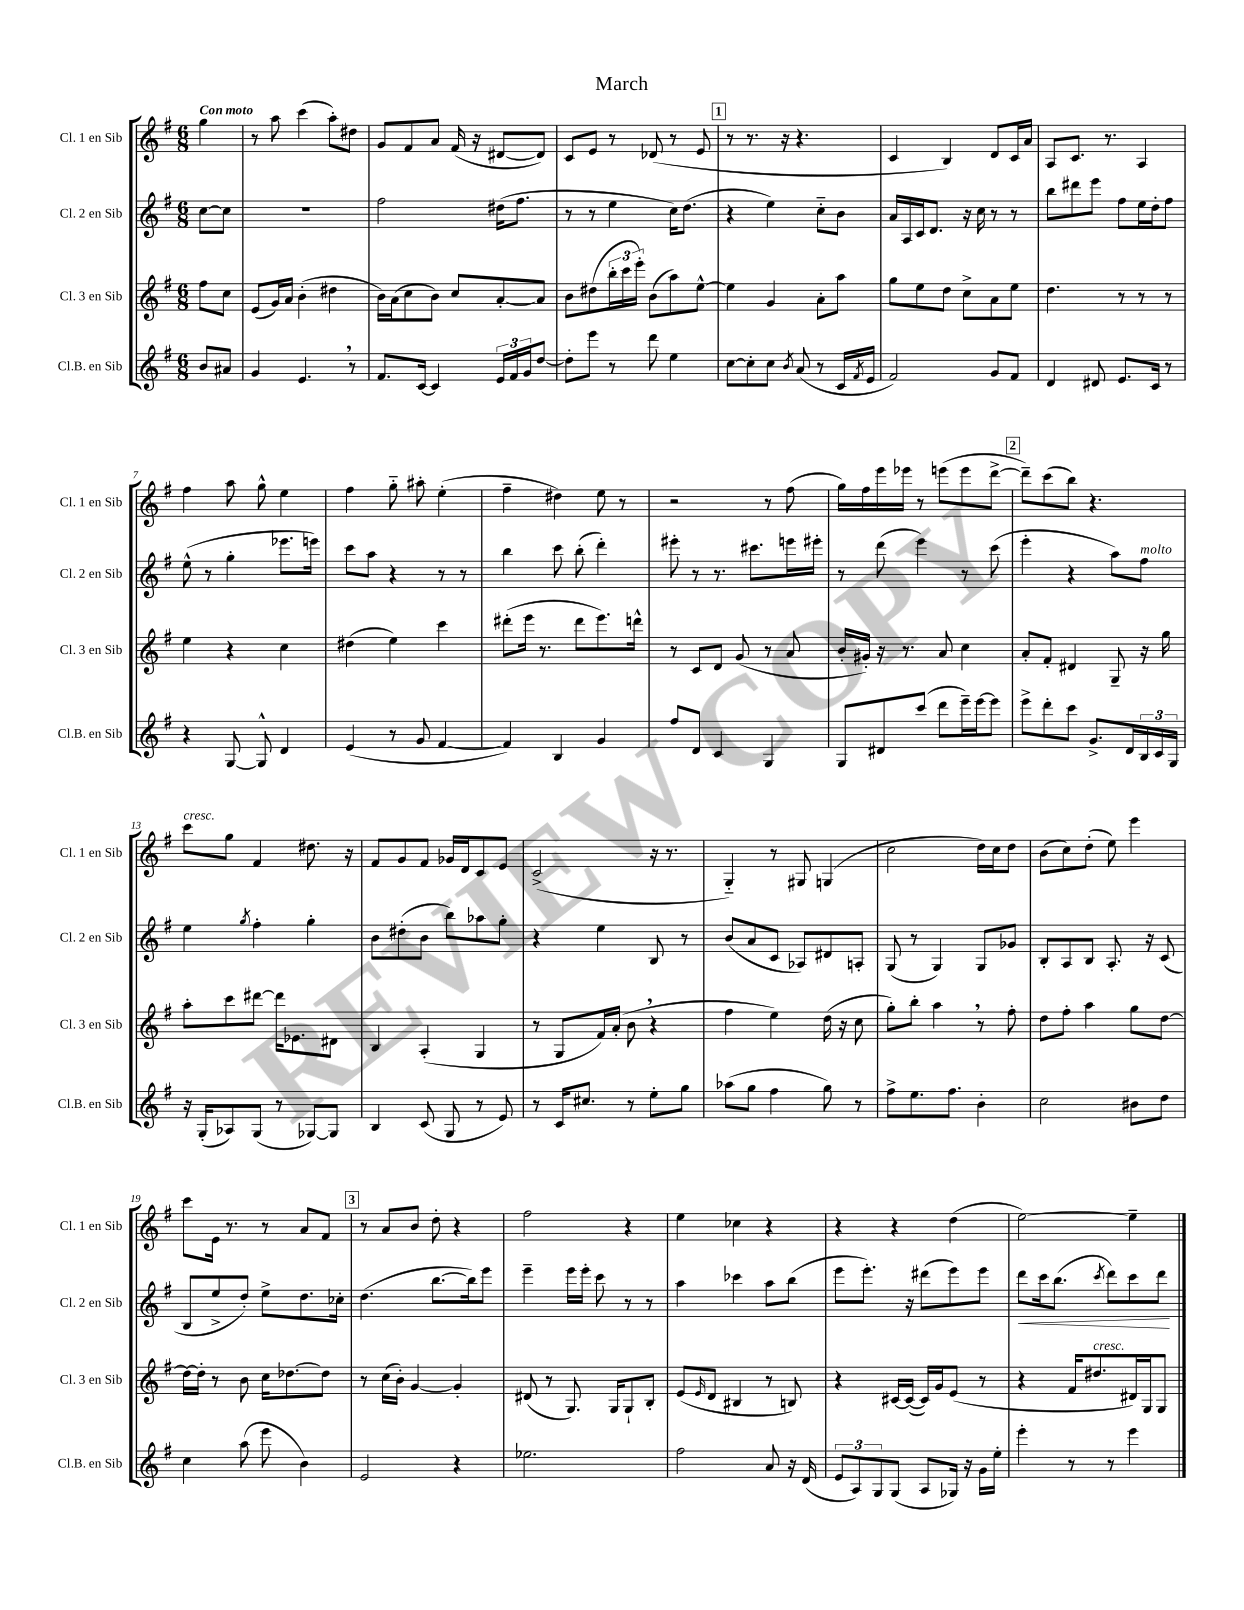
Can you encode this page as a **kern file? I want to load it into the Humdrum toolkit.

**kern	**kern	**kern	**kern
*staff4	*staff3	*staff2	*staff1
*clefG2	*clefG2	*clefG2	*clefG2
*k[f#]	*k[f#]	*k[f#]	*k[f#]
*M6/8	*M6/8	*M6/8	*M6/8
8b/L	8ff#\L	[8cc\L	4gg\
8a#/J	8cc\J	8cc\]J	.
=	=	=	=
4g/	(8e/L	2.r	8r
.	16g/L)	.	8aa\
.	16a/JJ	.	.
4.e/	(4b'\	.	(4ccc\
.	4dd#\	.	8aa'\L)
8r	.	.	8dd#\J
=	=	=	=
8.f#/L	16b\LL)	2ff#\	8g/L
.	(16a\J	.	.
.	8cc\	.	8f#/
[16c/Jk	.	.	.
4c/]	8b\J)	.	8a/J
.	8cc/L	.	(16f#/
.	.	.	16r
24e/LL	[8a'/	(16dd#\LK	[8d#/L
24f#/	.	.	.
.	.	8.ff#\J	.
24g/J	.	.	.
[8dd/J	8a/]J	.	8d#/]J)
=	=	=	=
8dd'\]L	8b\L	8r	8c/L
8eee\J	(8dd#\	8r	8e/J
8r	24bb'\L	4ee\	8r
.	24ccc\	.	.
.	24eee'\JJ)	.	.
8ddd\	(8b\L	.	(8d-/
4ee\	8aa\)	16cc\LK)	8r
.	.	(8.dd\J	.
.	[8ee^^\J	.	8e/
=	=	=	=
[8cc\L	4ee\]	4r	8r
8cc'\]	.	.	8.r
8cc\J	4g/	4ee\)	.
.	.	.	16r
8qb/	.	.	.
(8a/	.	.	4.r
8r	8a'\L	8cc'~\L	.
16c/LL	8aa\J	8b\J	.
8qf#/	.	.	.
16e/JJ	.	.	.
=	=	=	=
2f#/)	8gg\L	16a/LL	4c/
.	.	16A/	.
.	8ee\	16c/J	.
.	.	8.d/J	.
.	8dd\J	.	4B/)
.	8cc^\L	16r	.
.	.	16cc\	.
8g/L	8a\	8r	8d/L
8f#/J	8ee\J	8r	16c/L
.	.	.	16a/JJ
=	=	=	=
4d/	4.dd\	8bb\L	8A/L
.	.	8ddd#\	8.c/J
8d#/	.	8eee\J	.
.	.	.	8.r
8.e/L	8r	8ff#\L	.
.	8r	16ee\L	4A/
16c/Jk	.	16dd'\J	.
8r	8r	8ff#\J	.
=	=	=	=
4r	4ee\	(8ee^^\	4ff#\
.	.	8r	.
[8G/	4r	4gg'\	8aa\
8G^^/]	.	.	8gg^^\
4d/	4cc\	8.eee-\L	4ee\
.	.	16eee\Jk)	.
=	=	=	=
(4e/	(4dd#\	8ccc\L	4ff#\
.	.	8aa\J	.
8r	4ee\)	4r	8gg'~\
8g/	.	.	8aa#'\
[4f#/	4ccc\	8r	(4ee'\
.	.	8r	.
=	=	=	=
4f#/])	(8ddd#'\L	4bb\	4ff#~\
.	16eee\Jk	.	.
.	8.r	.	.
4B/	.	8ccc\	4dd#\)
.	8ddd#\L	(8bb'\	.
4g/	8.eee\)	4ddd'\)	8ee\
.	.	.	8r
.	16ddd^^\Jk	.	.
=	=	=	=
8ff#/L	8r	8eee#'\	2r
8d/J	8c/L	8r	.
4c/	8d/J	8.r	.
.	(8g/	.	.
.	.	8.ccc#\L	.
4G/	8r	.	8r
.	8a/	16eee\L	(8ff#\
.	.	16eee#'\JJ	.
=	=	=	=
8G/L	16b'/LL	8r	16gg\LL)
.	16g#'/JJ)	.	16ff#\
8d#/	16r	(8ddd\	16eee\
.	8.r	.	16eee-\JJ
(8ccc/J	.	4eee\)	8r
8ddd\L	8a/	.	(8eee\L
16eee~\L)	4cc\	8r	8eee\
[16eee\J	.	.	.
8eee\]J	.	(8ccc\	[8ddd^\J
=	=	=	=
8eee^\L	8a'/L	4eee'\	8ddd~\]L)
8ddd'\	8f#'/J	.	(8ccc\
8ccc\J	4d#/	4r	8bb\J)
8.g^/L	.	.	4.r
.	8G~/	8aa\L)	.
16d/L	.	.	.
24B/	16r	8ff#\J	.
24c/	.	.	.
.	16gg\	.	.
24G/JJ	.	.	.
=	=	=	=
16r	8aa'\L	4ee\	8ccc\L
(16G'/LK	.	.	.
8A-/)	8ccc\	.	8gg\J
.	.	8qgg/	.
(8G/J	[8ddd#\J	4ff#'\	4f#/
8r	16ddd#\]LK	.	.
.	8.e-\	.	.
[8G-/L)	.	4gg'\	8.dd#\
8G-/]J	8d#\J	.	.
.	.	.	16r
=	=	=	=
4B/	4B/	8b\L	8f#/L
.	.	(8dd#'\	8g/
(8c/	(4A'/	8b\J	8f#/J
8G/	.	8bb\L)	16g-/LL
.	.	.	16d/J
8r	4G/	8aa-\	8c/
8e/)	.	8gg'\J	8e/J
=	=	=	=
8r	8r	4r	(2c^/
16c/LK	8G/L	.	.
8.cc#/J	.	.	.
.	16f#/L)	4ee\	.
.	(16a'/JJ	.	.
8r	8b\	.	.
8ee'\L	4r	8B/	16r
.	.	.	8.r
8gg\J	.	8r	.
=	=	=	=
(8aa-\L	4ff#\	(8b/L	4G'~/)
8gg\J	.	8a/	.
4ff#\	4ee\)	8c/J	8r
.	.	8A-/L)	8G#/
8gg\)	(16dd\	8d#/	(4G/
.	16r	.	.
8r	8cc\	8A'/J	.
=	=	=	=
8ff#^\L	8gg'\L)	(8G/	2cc\
8.ee\	8bb'\J	8r	.
.	4aa\	4G/)	.
8.ff#\J	.	.	.
4b'\	8r	8G/L	16dd\LL)
.	.	.	16cc\J
.	8ff#'\	8g-/J	8dd\J
=	=	=	=
2cc\	8dd\L	8B'/L	(8b\L
.	8ff#'\J	8A/	8cc\)
.	4aa\	8B/J	(8dd'\J
.	.	8.A'/	8ee\)
8b#\L	8gg\L	.	4eee\
.	.	16r	.
8dd\J	[8dd\J	(8c/	.
=	=	=	=
4cc\	16dd\_LL	8B/L	8ccc\L
.	16dd'\]JJ	.	.
.	8r	8ee^/	16e\Jk
.	.	.	8.r
(8aa\	8b\	8dd'/J)	.
8eee\	16cc\LK	8ee^\L	8r
.	[8.dd-\	.	.
4b\)	.	8.dd\	8a/L
.	8dd-\]J	.	8f#/J
.	.	16cc-'\Jk	.
=	=	=	=
2e/	8r	(4.dd\	8r
.	(16cc\LL	.	8a/L
.	16b'\JJ)	.	.
.	[4g/	.	8b/J
.	.	[8.bb\L	8dd'\
4r	4g'/]	.	4r
.	.	16bb\]k)	.
.	.	8eee\J	.
=	=	=	=
2.ee-\	(8d#/	4eee~\	2ff#\
.	8r	.	.
.	8.G/)	16eee\LL	.
.	.	16eee'\JJ	.
.	.	8ccc\	.
.	16G/LK	.	.
.	8G`/	8r	4r
.	8B'/J	8r	.
=	=	=	=
2ff#\	(8e/L	4aa\	4ee\
.	16qqe/	.	.
.	8d/J	.	.
.	4B#/	4ccc-\	4cc-\
8a/	8r	8aa\L	4r
16r	8B/)	(8bb\J	.
(16d/	.	.	.
=	=	=	=
12e/L	4r	8eee\L	4r
12A/)	.	.	.
.	.	8.eee'\J)	.
12G/	.	.	.
(8G/J	[16c#/LL	.	4r
.	(16c#/_JJ	16r	.
8A/L	16c#/]LL)	(8ddd#\L	.
.	16g/J	.	.
16G-/Jk)	(8e/J	8eee\)	(4dd\
16r	.	.	.
16g\LL	8r	8eee\J	.
16ee'\JJ	.	.	.
=	=	=	=
4eee'\	4r	8ddd\L	[2ee\)
.	.	16ccc\k	.
.	.	(8.bb\J	.
8r	16f#/LK	.	.
.	8.dd#/	.	.
.	.	8qccc/	.
8r	.	8ddd\L)	.
4eee\	16d#/L)	8ccc\	4ee~\]
.	16G/J	.	.
.	8G/J	8ddd\J	.
==	==	==	==
*-	*-	*-	*-
